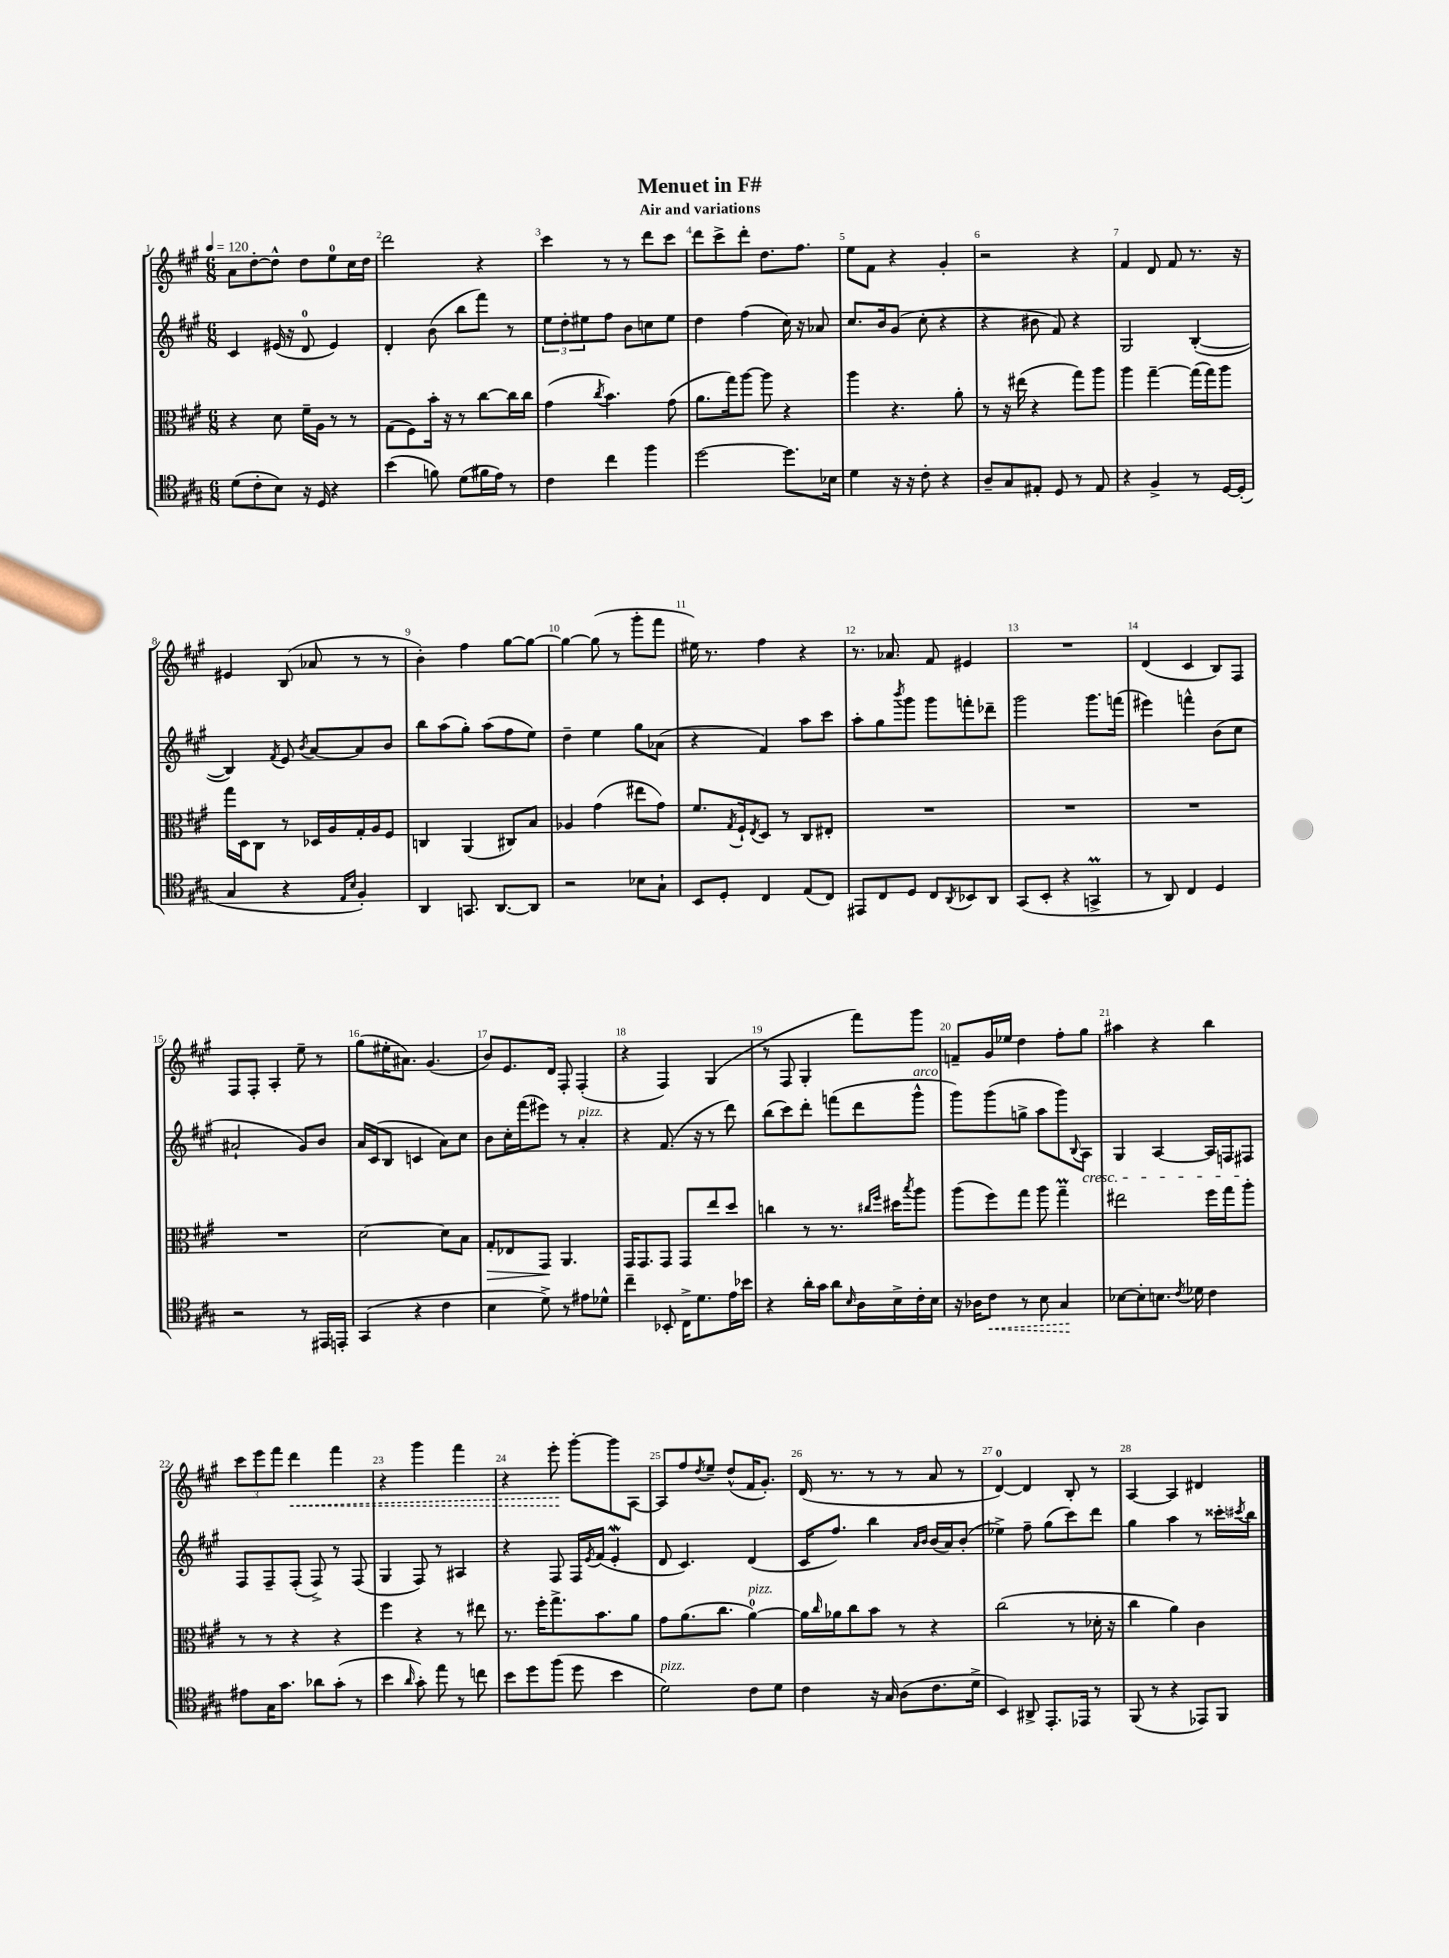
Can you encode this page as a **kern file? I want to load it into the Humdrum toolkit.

**kern	**kern	**kern	**kern
*staff4	*staff3	*staff2	*staff1
*clefC4	*clefC3	*clefG2	*clefG2
*k[f#c#g#]	*k[f#c#g#]	*k[f#c#g#]	*k[f#c#g#]
*M6/8	*M6/8	*M6/8	*M6/8
*MM120	*MM120	*MM120	*MM120
(8d	4r	4c#	8a
8c#'	.	.	[8dd'
8B)	8d	(16e#	8dd^^]
.	.	16r	.
16r	16f#~	8d	8dd
16D	16A	.	.
4r	8r	4e#)	8ee
.	8r	.	16cc#
.	.	.	16dd
=	=	=	=
(4b	(8G#	4d'	2ddd
.	8F#)	.	.
8f)	16b'	(8b	.
.	16r	.	.
(8d	8r	8bb	.
16f#	[8cc#	8fff#)	4r
16e)	.	.	.
8r	16cc#]	8r	.
.	16cc#	.	.
=	=	=	=
4c#	(4g#	12ee	4ccc#
.	.	12dd'	.
.	.	12ee#	.
.	8qcc#	.	.
4cc#	4.b)	8ff#	8r
.	.	8b	8r
4ff#	.	8cc	8ddd
.	(8g#	8ee#	8ccc#
=	=	=	=
[2dd	8.a	4dd	8ddd
.	.	.	8ccc#^
.	16gg#)	.	.
.	[8aa	(4ff#	8ddd'
.	8aa]	.	8.dd
8.dd]	4r	16cc#)	.
.	.	16r	8.ff#
.	.	8a-	.
16B-	.	.	.
=	=	=	=
4d	4aa	8.cc#	8ee
.	.	.	8f#
.	.	16b	.
16r	4.r	(8g#	4r
16r	.	.	.
8c#'	.	8cc#'	.
4r	.	4r	4g#'
.	8a'	.	.
=	=	=	=
8A~	8r	4r	2r
8G#	16r	.	.
.	(16ee#	.	.
8E#'	4r	8b#	.
8D	.	8f#)	.
8r	8gg#)	4r	4r
8E#	8aa	.	.
=	=	=	=
4r	4aa	2G#	4f#
4F#^	[4gg#~	.	8d
.	.	.	8f#
8r	(16gg#]	([4B'	8.r
.	16gg#)	.	.
[16D	8aa	.	.
(16D']	.	.	16r
=	=	=	=
4G#	16gg#	4B])	4e#
.	16D	.	.
.	8C#	.	.
.	.	8qf#	.
4r	8r	8e	(8B
.	.	8qb	.
.	16D-	[8a	8a-
.	16A	.	.
16qqE	.	.	.
16qqB	.	.	.
4F#')	16G#'	8a]	8r
.	16A	.	.
.	8F#	8b	8r
=	=	=	=
4AA	4C	8bb	4b')
.	.	(8aa	.
8.GG	(4AA	8gg#')	4ff#
.	.	(8aa	.
[8.AA	.	.	.
.	8C#)	8ff#	[8gg#
8AA]	8B	8ee)	8gg#_
=	=	=	=
2r	4A-	4dd~	4gg#_
.	(4g#	4ee	(8gg#]
.	.	.	8r
8B-	8ee#	8gg#	8ggg#'
8G#`	8g#)	(8a-	8fff#
=	=	=	=
8BB	8.f#	4r	16ee#)
.	.	.	8.r
8D'	.	.	.
.	8qG#	.	.
.	16F#`	.	.
.	8qE	.	.
4C#	8D	4f#)	4ff#
.	8r	.	.
(8E	8C#	8aa	4r
8C#)	8E#'	8ccc#	.
=	=	=	=
8EE#	2.r	8aa'	8.r
8C#	.	8gg#	.
.	.	.	8.a-
.	.	8qbbb	.
8D	.	8ggg#	.
8C#	.	8ggg#	8f#
8qAA	.	.	.
8BB-	.	8fff'	4e#
8AA	.	8ddd-~	.
=	=	=	=
(8GG#	2.r	2ggg#	2.r
8BB'	.	.	.
4r	.	.	.
4GG^	.	8.ggg#	.
.	.	(16fff	.
=	=	=	=
8r	2.r	4eee#)	(4d
8AA)	.	.	.
4C#	.	4fff^^	4c#
4D	.	(8b	8B)
.	.	8cc#	8F#
=	=	=	=
2r	2.r	2a#`	8F#
.	.	.	8F#'
.	.	.	4A'
8r	.	8g#)	8ee~
16EE#	.	8b	8r
16EE'	.	.	.
=	=	=	=
(4GG#	[2d	16a	(8gg#
.	.	(16c#	.
.	.	8B	16ee#'
.	.	.	8.a#)
4r	.	4c	.
.	.	.	(4.g#
4c#	8d]	8a)	.
.	8B	8cc#	.
=	=	=	=
4B	8G#'	8b	8b)
.	8E-	16cc#'	8.e
.	.	(16fff#	.
8d^)	8GG#	8eee#)	.
.	.	.	16d
8r	4.AA	8r	8F#'
8e#	.	4a'	(4F#'
8d-^^	.	.	.
=	=	=	=
4cc#~	16GG#	4r	4r
.	8.GG#	.	.
8BB-'	8GG#	(8.f#	4F#)
16C#^	8GG#	.	.
8.d	.	16r	.
.	8ee	8r	(4G#
16e	8dd	8ddd)	.
16b-	.	.	.
=	=	=	=
4r	4cc	(8bb	8r
.	.	8ccc#)	8F#
16a'	8r	8ddd'	4G#'
16g#	.	.	.
8a	8.r	(8fff	.
16qqB	.	.	.
16A	.	8ddd	8fff#)
.	16qqcc#	.	.
.	16qqff#	.	.
16B^	16dd#	.	.
.	8qbb	.	.
16c#'	8aa	8ggg#^^	8ggg#
16B	.	.	.
=	=	=	=
16r	(8aa	8ggg#)	8f~
16A-	.	.	.
8c#	8ff#)	(8ggg#	16g#
.	.	.	16ee-
8r	8gg#	8gg^	4dd
8B	8aa	8aa	.
4G#	4gg#~	8ggg#)	8ff#'
.	.	8qqB	.
.	.	8A	8gg#
=	=	=	=
[8B-	2ee#	4G#	4aa#
8B-']	.	.	.
8.B	.	[4A	4r
8qc#	.	.	.
16d-	.	.	.
4c#	16ff#	16A]	4bb
.	16gg#	16F	.
.	8aa'	8F#	.
=	=	=	=
8e#	8r	8F#	12ccc#
.	.	.	12eee
16G#	8r	8F#~	.
.	.	.	12fff#
8.g#	.	.	.
.	4r	(8F#'	4ddd
8a-	.	8F#^)	.
(8g#'	4r	8r	4fff#
8r	.	(8F#	.
=	=	=	=
4b	4ff#	4G#	4r
16qqa	.	.	.
8g#')	4r	8F#)	4ggg#
8ee	.	8r	.
8r	8r	4A#	4fff#
8cc	8ee#	.	.
=	=	=	=
8b	8.r	4r	4r
8dd	.	.	.
.	16ff#'	.	.
(8ff#	8.gg#^	8F#	8eee'
8dd	.	16F#	[8ggg#'
.	.	8qe	.
.	8.b	(16f#	.
4b	.	4e'	8ggg#]
.	8a	.	[8A
=	=	=	=
2d)	8g#	8d	8A]
.	(8.a	4.c#)	8ff#
.	.	.	8qdd
.	.	.	8ee~
.	8.cc#	.	.
.	.	.	(8dd^^
8c#	[4a)	(4d	16f#
.	.	.	8.g#')
8d	.	.	.
=	=	=	=
4c#	16a]	16c#	(16d
.	16qqcc#	.	.
.	16a-	8.ff#)	8.r
.	8cc#	.	.
16r	8b	4bb	8r
16G#	.	.	.
(8A	8r	.	8r
.	.	16qqa	.
.	.	16qqb	.
8.c#	4r	(16b	8a
.	.	16a)	.
.	.	(8b'	8r
16d^	.	.	.
=	=	=	=
4BB)	(2cc#	4ee-^)	[4d)
8AA#^	.	8ff#~	4d]
8.EE'	.	(8gg#	.
.	8r	8ccc#)	8B'
16EE-	.	.	.
8r	16d-'	8ddd	8r
.	16r	.	.
=	=	=	=
(8FF#	4cc#	4gg#	[4A
8r	.	.	.
4r	4a)	4aa	4A]
8EE-)	4c#	8r	4d#
8FF#	.	16ccc##'	.
.	.	8qccc#	.
.	.	16bb	.
==	==	==	==
*-	*-	*-	*-
